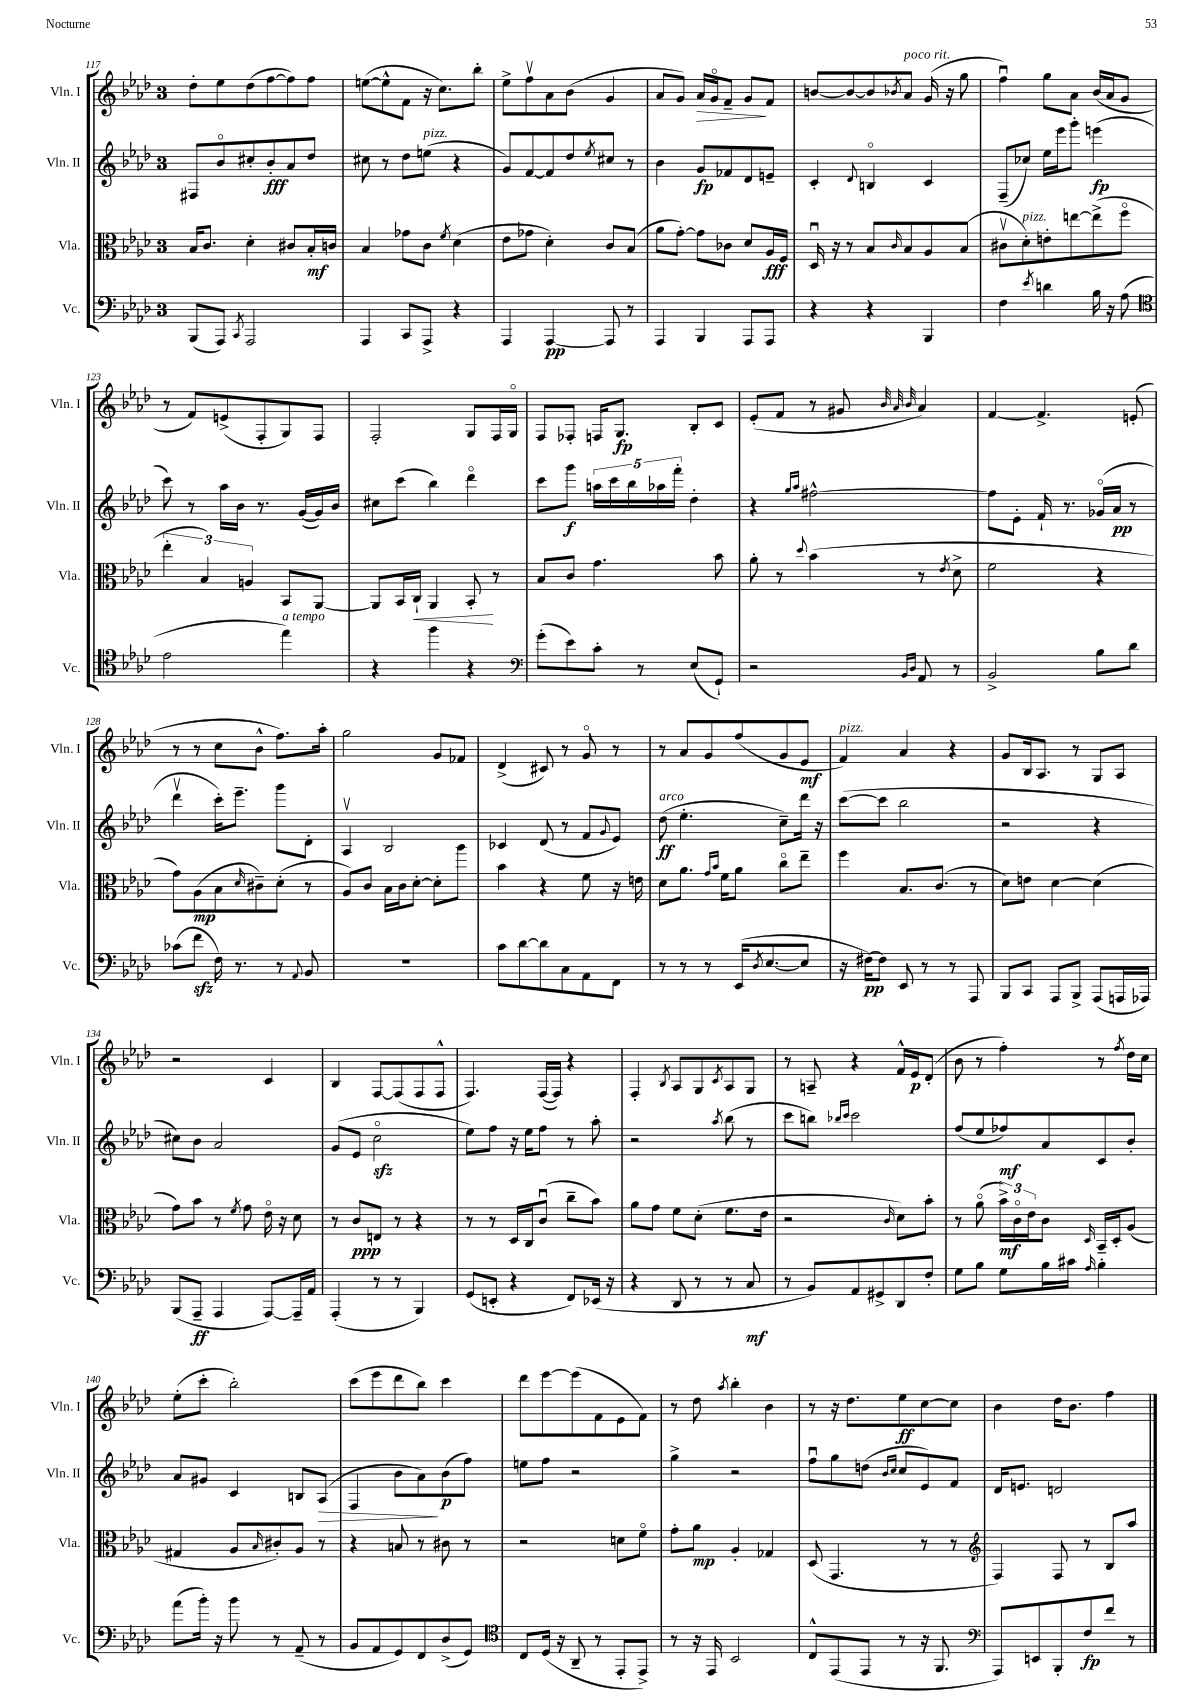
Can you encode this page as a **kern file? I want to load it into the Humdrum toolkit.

**kern	**dynam	**kern	**dynam	**kern	**dynam	**kern	**dynam
*part4	*part4	*part3	*part3	*part2	*part2	*part1	*part1
*staff4	*staff4	*staff3	*staff3	*staff2	*staff2	*staff1	*staff1
*I"Vc.	*	*I"Vla.	*	*I"Vln. II	*	*I"Vln. I	*
*I'Vc.	*	*I'Vla.	*	*I'Vln. II	*	*I'Vln. I	*
*clefF4	*	*clefC3	*	*clefG2	*	*clefG2	*
*k[b-e-a-d-]	*	*k[b-e-a-d-]	*	*k[b-e-a-d-]	*	*k[b-e-a-d-]	*
*M3/4	*	*M3/4	*	*M3/4	*	*M3/4	*
=117	=117	=117	=117	=117	=117	=117	=117
(8BBB-/L	.	16B-/KL	.	8F#X/L	.	8dd-'\L	.
.	.	8.c/J	.	.	.	.	.
8AAA-/J)	.	.	.	8b-/	.	8ee-\	.
8qCC/	.	.	.	.	.	.	.
2AAA-/	.	4d-'\	.	8cc#X'/	.	(8dd-\	.
.	.	.	.	8b-'/	fff	[8ff\	.
.	.	8c#X/L	.	8a-/	.	8ff\])	.
.	.	16B-'/L	mf	8dd-/J	.	8ff\J	.
.	.	16cn/JJ	.	.	.	.	.
=118	=118	=118	=118	=118	=118	=118	=118
4AAA-/	.	4B-/	.	8cc#X\	.	([8een\L	.
.	.	.	.	8r	.	8ee^^\]	.
8CC/L	.	8g-X\L	.	8dd-\L	.	8f\J	.
!	!	!	!	!LO:TX:a:i:t=pizz.	!	!	!
8AAA-^/J	.	8c\J	.	(8een\J	.	16r	.
.	.	.	.	.	.	8.cc\L)	.
.	.	8qf/	.	.	.	.	.
4r	.	(4d-\	.	4r	.	.	.
.	.	.	.	.	.	8bb-'\J	.
=119	=119	=119	=119	=119	=119	=119	=119
4AAA-/	.	8e-\L	.	8g/L)	.	8ee-^\L	.
.	.	8g-X\J	.	[8f/	.	8ffv\	.
[4AAA-/	pp	4d-'\)	.	8f/]	.	8a-\	.
.	.	.	.	8dd-/	.	(8b-\J	.
.	.	.	.	8qee-/	.	.	.
8AAA-/]	.	8c/L	.	8cc#X/J	.	4g/	.
8r	.	(8B-/J	.	8r	.	.	.
=120	=120	=120	=120	=120	=120	=120	=120
4AAA-/	.	8a-\L	.	4b-\	.	8a-/L	.
.	.	[8g'\J)	.	.	.	8g/J)	.
!	!	!	!	!	!	!	!LO:HP:b
4BBB-/	.	8g\L]	.	8g/L	fp	16a-/LL	>
.	.	.	.	.	.	16g/J	.
.	.	8c-X\J	.	8f-X/	.	8f~/J	.
8AAA-/L	.	8d-/L	.	8d-/	.	8g/L	.
8AAA-/J	.	16A-/L	fff	8en~/J	.	8f/J	]
.	.	16F/JJ	.	.	.	.	.
=121	=121	=121	=121	=121	=121	=121	=121
4r	.	16D-u/	.	4c'/	.	[8bn/L	.
.	.	16r	.	.	.	.	.
.	.	8r	.	.	.	8b/_	.
.	.	.	.	8qqd-/	.	.	.
4r	.	8B-/L	.	4Bn/	.	8b/]	.
.	.	16qqc/	.	.	.	8qb-X/	.
!	!	!	!	!	!	!LO:TX:a:i:t=poco rit.	!
.	.	8B-/	.	.	.	8a-/J	.
4BBB-/	.	8A-/	.	4c/	.	(16g/	.
.	.	.	.	.	.	16r	.
.	.	(8B-/J	.	.	.	8gg\	.
=122	=122	=122	=122	=122	=122	=122	=122
4F\	.	8c#Xv\L	.	(8F~/L	.	4ffu\)	.
!	!	!LO:TX:a:i:t=pizz.	!	!	!	!	!
.	.	8d-'\)	.	8cc-X/J)	.	.	.
8qe-/	.	.	.	.	.	.	.
4dn\	.	8en'\	.	16ee-\LL	.	8gg\L	.
.	.	.	.	16eee-\J	.	.	.
.	.	[8een\	.	8ggg'\J	.	8a-\J	.
16B-\	.	(8ee^\]	.	(4eeen\	fp	(16b-/LL	.
16r	.	.	.	.	.	16a-/J	.
(8A-\	.	8ff\J	.	.	.	8g/J	.
!!LO:LB:g=z
=123	=123	=123	=123	=123	=123	=123	=123
*clefC4	*	*	*	*	*	*	*
2e-\	.	6ee-'\	.	8ccc\)	.	8r	.
.	.	.	.	8r	.	8f/L)	.
.	.	6B-/)	.	.	.	.	.
.	.	.	.	16aa-\LL	.	(8en^/	.
.	.	.	.	16b-\JJ	.	.	.
.	.	6An/	.	.	.	.	.
.	.	.	.	8.r	.	8F'/	.
!LO:TX:a:i:t=a tempo	!	!	!	!	!	!	!
4ee-\)	.	8BB-/L	.	.	.	8G/)	.
.	.	.	.	([16g/LL	.	.	.
.	.	[8AA-/J	.	16g/])	.	8F/J	.
.	.	.	.	16b-/JJ	.	.	.
=124	=124	=124	=124	=124	=124	=124	=124
4r	.	8AA-/L]	.	8cc#X\L	.	2F'/	.
.	.	16BB-/L	.	(8ccc\J	.	.	.
!	!	!	!LO:HP:b	!	!	!	!
.	.	16C`/JJ	<	.	.	.	.
4ff\	.	4AA-/	.	4bb-\)	.	.	.
4r	.	8BB-'/	.	4ddd-\	.	8G/L	.
.	.	8r	[	.	.	16F/L	.
.	.	.	.	.	.	16G/JJ	.
=125	=125	=125	=125	=125	=125	=125	=125
*clefF4	*	*	*	*	*	*	*
(8g'\L	.	8B-/L	.	8ccc\L	.	8F/L	.
8e-\)	.	8c/J	.	8ggg\J	f	8F-X'/J	.
8c'\J	.	4.g\	.	20aan\LL	.	16Fn/KL	.
.	.	.	.	20ccc\	.	.	.
.	.	.	.	.	.	8.G/J	fp
.	.	.	.	20bb-\	.	.	.
8r	.	.	.	.	.	.	.
.	.	.	.	20aa-X\	.	.	.
.	.	.	.	20fff'\JJ	.	.	.
(8E-/L	.	.	.	4dd-'\	.	8B-'/L	.
8GG`/J)	.	8b-\	.	.	.	8c/J	.
=126	=126	=126	=126	=126	=126	=126	=126
2r	.	8a-'\	.	4r	.	(8e-'/L	.
.	.	8r	.	.	.	8f/J	.
.	.	.	.	16qqgg/LL	.	.	.
.	.	8qqdd-/	.	16qqaa-/JJ	.	.	.
.	.	(4b-\	.	[2ff#X^^\	.	8r	.
.	.	.	.	.	.	8g#X/	.
.	.	.	.	.	.	32qqb-/	.
16qqBB-/LL	.	.	.	.	.	32qqa-/	.
16qqD-/JJ	.	.	.	.	.	32qqb-/	.
8AA-/	.	8r	.	.	.	4a-/)	.
.	.	8qe-/	.	.	.	.	.
8r	.	8d-^\	.	.	.	.	.
=127	=127	=127	=127	=127	=127	=127	=127
2BB-^/	.	2f\	.	8ff#\L]	.	[4f/	.
.	.	.	.	8e-'\J	.	.	.
.	.	.	.	16f`/	.	4.f^/]	.
.	.	.	.	8.r	.	.	.
8B-\L	.	4r	.	(16g-X/LL	.	.	.
.	.	.	.	16a-/JJ	pp	.	.
8d-\J	.	.	.	8r	.	(8en'/	.
!!LO:LB:g=z
=128	=128	=128	=128	=128	=128	=128	=128
(8c-X\L	.	8g\L)	.	4ddd-v\	.	8r	.
8fzz\J	.	(8A-\	mp	.	.	8r	.
16F\)	.	8B-\	.	16ccc'\KL)	.	8cc\L	.
8.r	.	.	.	8.eee-~\J	.	.	.
.	.	16qqd-/	.	.	.	.	.
.	.	8c#X~\)	.	.	.	8b-^^\J	.
8r	.	(8d-'\J	.	8ggg\L	.	8.ff\L)	.
8qqAA-/	.	.	.	.	.	.	.
8BB-/	.	8r	.	8d-'\J	.	.	.
.	.	.	.	.	.	16aa-'\Jk	.
=129	=129	=129	=129	=129	=129	=129	=129
2.r	.	8A-/L)	.	4A-v/	.	2gg\	.
.	.	8c/J	.	.	.	.	.
.	.	16B-\LL	.	2B-/	.	.	.
.	.	16c\J	.	.	.	.	.
.	.	[8d-'\J	.	.	.	.	.
.	.	8d-'\L]	.	.	.	8g/L	.
.	.	8aa-\J	.	.	.	8f-X/J	.
=130	=130	=130	=130	=130	=130	=130	=130
8c\L	.	4b-\	.	4c-X/	.	(4d-^/	.
[8d-\	.	.	.	.	.	.	.
8d-\]	.	4r	.	(8d-/	.	8c#X/)	.
8C\	.	.	.	8r	.	8r	.
8AA-\	.	8f\	.	8f/L	.	8g/	.
.	.	.	.	8qqg/	.	.	.
8FF\J	.	16r	.	8e-/J)	.	8r	.
.	.	16en\	.	.	.	.	.
=131	=131	=131	=131	=131	=131	=131	=131
!	!	!	!	!LO:TX:a:i:t=arco	!	!	!
8r	.	8d-\L	.	(8dd-\	ff	8r	.
8r	.	8.a-\J	.	4.ee-'\	.	8a-/L	.
8r	.	.	.	.	.	8g/	.
.	.	16qqg/LL	.	.	.	.	.
.	.	16qqb-/JJ	.	.	.	.	.
.	.	16f\KL	.	.	.	.	.
(16EE-/KL	.	8a-\J	.	.	.	(8ff/	.
8qD-/	.	.	.	.	.	.	.
[8.E-/	.	.	.	.	.	.	.
.	.	8cc\L	.	8cc~\L)	.	8g/	.
8E-/J]	.	8ee-~\J	.	16ddd-\Jk	.	8e-/J	mf
.	.	.	.	16r	.	.	.
=132	=132	=132	=132	=132	=132	=132	=132
!	!	!	!	!	!	!LO:TX:a:i:t=pizz.	!
16r	.	4ff\	.	([8ccc\L	.	4f/)	.
[16F#X\KL)	pp	.	.	.	.	.	.
8F#\J]	.	.	.	8ccc\J]	.	.	.
8EE-/	.	8.B-/L	.	2bb-\	.	4a-/	.
8r	.	.	.	.	.	.	.
.	.	(8.c/J	.	.	.	.	.
8r	.	.	.	.	.	4r	.
8AAA-/	.	8r	.	.	.	.	.
=133	=133	=133	=133	=133	=133	=133	=133
8BBB-/L	.	8d-\L)	.	2r	.	8g/L	.
8CC/J	.	8en\J	.	.	.	16B-/k	.
.	.	.	.	.	.	8.A-/J	.
8AAA-/L	.	[4d-\	.	.	.	.	.
8BBB-^/J	.	.	.	.	.	8r	.
(8AAA-/L	.	(4d-\]	.	4r	.	8G/L	.
16AAAn/L	.	.	.	.	.	8A-/J	.
16AAA-X/JJ)	.	.	.	.	.	.	.
!!LO:LB:g=z
=134	=134	=134	=134	=134	=134	=134	=134
(8BBB-/L	.	8g\L)	.	8cc#X\L)	.	2r	.
8AAA-~/J	ff	8b-\J	.	8b-\J	.	.	.
4AAA-/	.	8r	.	2a-/	.	.	.
.	.	8qf/	.	.	.	.	.
.	.	8g\	.	.	.	.	.
[8AAA-/L)	.	16e-\	.	.	.	4c/	.
.	.	16r	.	.	.	.	.
16AAA-~/L]	.	8d-\	.	.	.	.	.
16AA-/JJ	.	.	.	.	.	.	.
=135	=135	=135	=135	=135	=135	=135	=135
(4AAA-'/	.	8r	.	(8g/L	.	4B-/	.
.	.	8c/L	ppp	8e-/J	.	.	.
8r	.	8En/J	.	2cczz\	.	[8F/L	.
8r	.	8r	.	.	.	(8F/]	.
4BBB-/)	.	4r	.	.	.	8F/	.
.	.	.	.	.	.	8F^^/J	.
=136	=136	=136	=136	=136	=136	=136	=136
(8GG/L	.	8r	.	8ee-\L)	.	4.F/)	.
8EEn'/J	.	8r	.	8ff\J	.	.	.
4r	.	16D-/LL	.	16r	.	.	.
.	.	16C/J	.	16ee-\KL	.	.	.
.	.	(8cu/J	.	8ff\J	.	([16F/LL	.
.	.	.	.	.	.	16F/JJ])	.
8FF/L)	.	8cc~\L	.	8r	.	4r	.
(16EE-X/Jk	.	8b-\J)	.	8aa-'\	.	.	.
16r	.	.	.	.	.	.	.
=137	=137	=137	=137	=137	=137	=137	=137
4r	.	8a-\L	.	2r	.	4F'/	.
.	.	8g\J	.	.	.	.	.
.	.	.	.	.	.	8qB-/	.
8DD-/	.	8f\L	.	.	.	8A-/L	.
8r	.	(8d-'\J	.	.	.	8G/	.
.	.	.	.	8qaa-/	.	8qc/	.
8r	.	8.f\L	.	(8bb-\	.	8A-/	.
8C/	mf	.	.	8r	.	8G/J	.
.	.	16e-\Jk	.	.	.	.	.
=138	=138	=138	=138	=138	=138	=138	=138
8r	.	2r	.	8ccc\L	.	8r	.
8BB-/L)	.	.	.	8bbn\J)	.	8An~/	.
.	.	.	.	16qqbb-X/LL	.	.	.
.	.	.	.	16qqccc/JJ	.	.	.
8AA-/	.	.	.	2ccc\	.	4r	.
8GG#X^/	.	.	.	.	.	.	.
.	.	16qqc/	.	.	.	.	.
8DD-/	.	8d-\L)	.	.	.	16f^^/LL	.
.	.	.	.	.	.	16e-/J	p
8F'/J	.	8b-'\J	.	.	.	(8d-'/J	.
=139	=139	=139	=139	=139	=139	=139	=139
8G\L	.	8r	.	(8ff/L	.	8b-\	.
8B-\J	.	(8a-\	.	8ee-/	.	8r	.
8G\L	.	24b-^\LL)	mf	8ff-X/)	mf	4ff'\)	.
.	.	24c\	.	.	.	.	.
.	.	24e-\J	.	.	.	.	.
16B-\L	.	8c\J	.	8a-/	.	.	.
16c#X\JJ	.	.	.	.	.	.	.
16qqA-/	.	16qqD-/	.	.	.	.	.
4B-'\	.	16BB-~/LL	.	8c/	.	8r	.
.	.	16D-'/J	.	.	.	.	.
.	.	.	.	.	.	8qff/	.
.	.	(8A-/J	.	8b-'/J	.	16dd-\LL	.
.	.	.	.	.	.	16cc\JJ	.
!!LO:LB:g=z
=140	=140	=140	=140	=140	=140	=140	=140
(8a-\L	.	4G#X/	.	8a-/L	.	(8ee-'\L	.
16b-'\Jk)	.	.	.	8g#X/J	.	8ccc'\J	.
16r	.	.	.	.	.	.	.
8b-\	.	8A-/L	.	4c/	.	2bb-'\)	.
.	.	16qqB-/	.	.	.	.	.
8r	.	8c#X'/)	.	.	.	.	.
(8AA-~/	.	8A-/J	.	8Bn/L	.	.	.
!	!	!	!	!	!LO:HP:b	!	!
8r	.	8r	.	(8A-/J	>	.	.
=141	=141	=141	=141	=141	=141	=141	=141
8BB-/L	.	4r	.	4F/	.	(8ccc\L	.
8AA-/	.	.	.	.	.	8eee-\	.
8GG/)	.	8Bn/	.	8b-\L	.	8ddd-\	.
8FF/	.	8r	.	8a-\)	.	8bb-\J)	.
(8D-^/	.	8c#X\	.	(8b-\	] p	4ccc\	.
8GG/J)	.	8r	.	8ff\J)	.	.	.
=142	=142	=142	=142	=142	=142	=142	=142
*clefC4	*	*	*	*	*	*	*
8C/L	.	2r	.	8een\L	.	8ddd-\L	.
(16D-/Jk	.	.	.	8ff\J	.	[8eee-\	.
16r	.	.	.	.	.	.	.
8AA-~/	.	.	.	2r	.	(8eee-\]	.
8r	.	.	.	.	.	8f\	.
8EE-'/L	.	8dn\L	.	.	.	8e-\	.
8EE-^/J)	.	8f\J	.	.	.	8f\J)	.
=143	=143	=143	=143	=143	=143	=143	=143
8r	.	8g'\L	.	4gg^\	.	8r	.
16r	.	8a-\J	mp	.	.	8dd-\	.
16EE-/	.	.	.	.	.	.	.
.	.	.	.	.	.	8qaa-/	.
2BB-/	.	4A-'/	.	2r	.	4bb-'\	.
.	.	4G-X/	.	.	.	4b-\	.
=144	=144	=144	=144	=144	=144	=144	=144
8C^^/L	.	(8D-/	.	8ffu\L	.	8r	.
(8EE-/	.	4.GG/	.	8gg\	.	16r	.
.	.	.	.	.	.	8.dd-\L	.
8EE-/J	.	.	.	(8ddn\J	.	.	.
.	.	.	.	16qqb-/LL	.	.	.
.	.	.	.	16qqcc/JJ	.	.	.
8r	.	.	.	8cc/L	.	8ee-\	ff
16r	.	8r	.	8e-/)	.	[8cc\	.
8.FF/	.	.	.	.	.	.	.
.	.	8r	.	8f/J	.	8cc\J]	.
=145	=145	=145	=145	=145	=145	=145	=145
*clefF4	*	*clefG2	*	*	*	*	*
8AAA-/L)	.	4F/)	.	16d-/KL	.	4b-\	.
.	.	.	.	8.en/J	.	.	.
8EEn/	.	.	.	.	.	.	.
8BBB-'/	.	8F/	.	2dn/	.	16dd-\KL	.
.	.	.	.	.	.	8.b-\J	.
8F/	fp	8r	.	.	.	.	.
8f/J	.	8B-/L	.	.	.	4ff\	.
8r	.	8aa-/J	.	.	.	.	.
==	==	==	==	==	==	==	==
*-	*-	*-	*-	*-	*-	*-	*-
